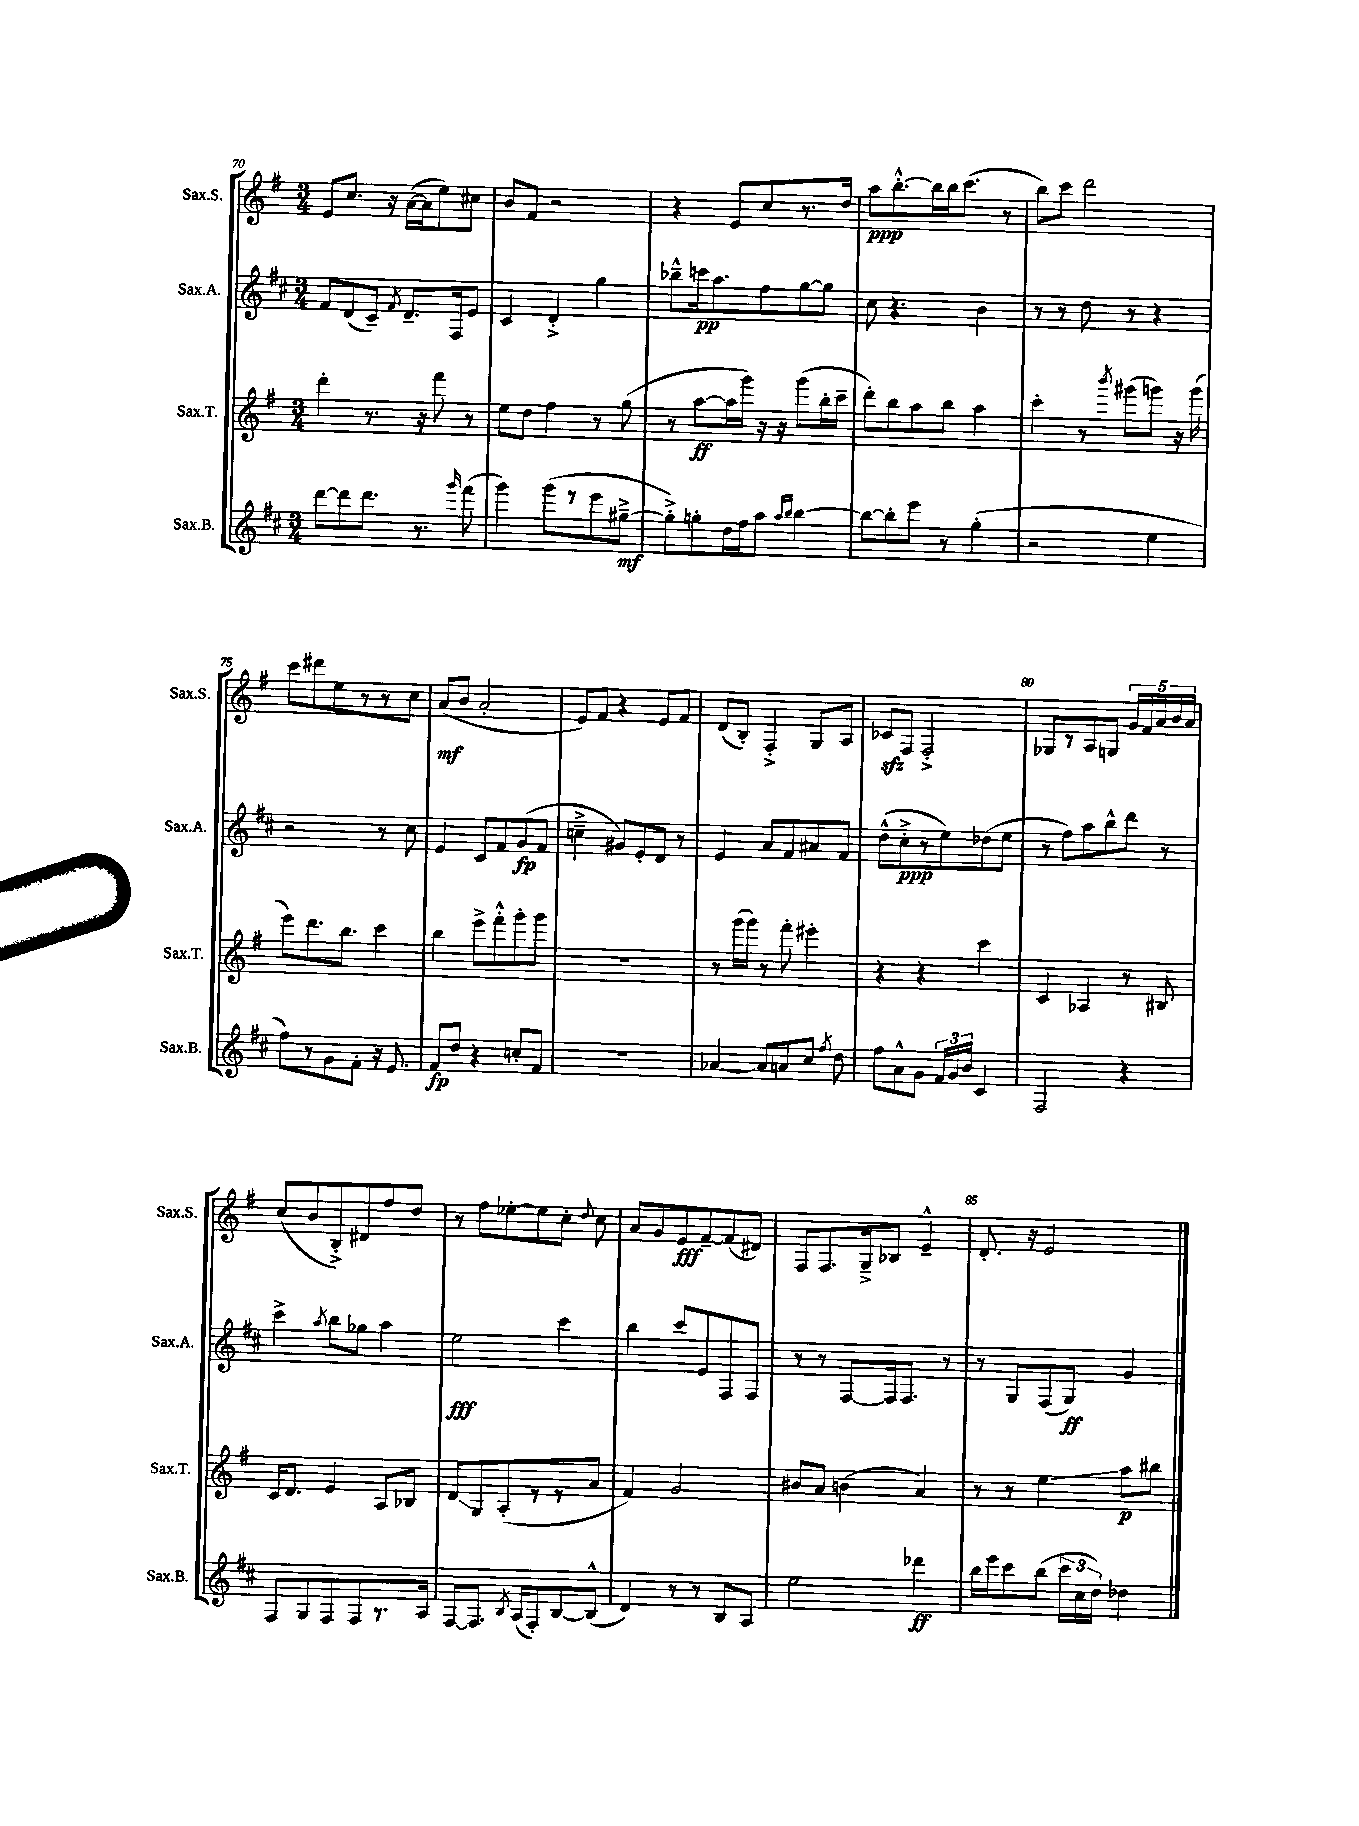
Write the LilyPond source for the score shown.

<<
\new StaffGroup <<
\new Staff = "s0" \with { instrumentName = "Sax.S." shortInstrumentName = "Sax.S." } {
    \clef treble \key g \major \numericTimeSignature \time 3/4
    \autoBeamOff e'8[ c''8.] r16 a'16[~( a'16 e''8) cis''8] |
    b'8[ fis'8] r2 |
    r4 e'8[ c''8 r8. d''16] |
    a''8[\ppp b''8.~-.-^ b''16 b''16 c'''8.]( r8 |
    b''8[) c'''8] d'''2 |
    c'''8[ dis'''8 e''8 r8 r8 c''8] |
    a'8[\mf( b'8] a'2-. |
    e'8[) fis'8] r4 e'8[ fis'8] |
    d'8[( b8]-.) fis4-.-> g8[ a8] |
    ces'8[\sfz fis8] fis2-.-> |
    ges8[ r8 a8 g8] \tuplet 5/4 { g'16[ fis'16 a'16 b'16 a'16] } |
    c''8[( b'8 b8-.->) dis'8 fis''8 d''8] |
    r8 fis''8[ ees''8~-. ees''8 c''8]-. \appoggiatura { d''8 } c''8 |
    a'8[ g'8 e'8\fff fis'8~-- fis'8( dis'8]) |
    fis8[ fis8. g16---> bes8] e'4---^ |
    d'8.-. r16 e'2 \bar "|." |
}
\new Staff = "s1" \with { instrumentName = "Sax.A." shortInstrumentName = "Sax.A." } {
    \clef treble \key d \major \numericTimeSignature \time 3/4
    \autoBeamOff fis'8[ d'8( cis'8]--) \acciaccatura { fis'8 } d'8.[-- fis16 e'8] |
    cis'4 d'4-.-> g''4 |
    bes''8[---^ c'''16\pp a''8. fis''8 g''8~ g''8] |
    cis''8 r4. b'4 |
    r8 r8 d''8 r8 r4 |
    r2 r8 cis''8 |
    e'4 cis'8[ fis'8 g'8\fp( fis'8] |
    c''4---> gis'8[) e'8-. d'8] r8 |
    e'4 a'8[ fis'8 ais'8 fis'8] |
    d''8[-^( cis''8-.->\ppp r8 e''8) des''8( e''8] |
    r8 fis''8[) a''8 b''8-^ d'''8] r8 |
    cis'''4-> \acciaccatura { a''8 } b''8[ ges''8] a''4 |
    e''2\fff cis'''4 |
    b''4 cis'''8[ e'8 fis8 fis8] |
    r8 r8 fis8[~ fis16 fis8.] r8 |
    r8 g8[ fis8( g8]\ff) g'4 \bar "|." |
}
\new Staff = "s2" \with { instrumentName = "Sax.T." shortInstrumentName = "Sax.T." } {
    \clef treble \key g \major \numericTimeSignature \time 3/4
    \autoBeamOff d'''4-. r8. r16 fis'''8 r8 |
    e''8[ d''8] fis''4 r8 g''8( |
    r8 a''8[~\ff a''16 g'''16]) r16 r16 g'''8[( b''16-. c'''16]-- |
    d'''8[-.) b''8 a''8 b''8] a''4 |
    c'''4-. r8 \acciaccatura { b'''8 } gis'''8[( g'''8]) r16 g'''16( |
    e'''8[) d'''8. b''8.] c'''4 |
    b''4 e'''8[-> fis'''8-.-^ g'''8-. g'''8] |
    R2. |
    r8 g'''16[( g'''16]) r8 fis'''8-. eis'''4-. |
    r4 r4 c'''4 |
    c'4 aes4 r8 bis8 |
    c'16[ d'8.] e'4 a8[ bes8] |
    d'8[\glissando g8 a8-.( r8 r8 a'8] |
    fis'4) g'2 |
    bis'8[ a'8] b'4( a'4) |
    r8 r8 e''4\glissando a''8[\p bis''8] \bar "|." |
}
\new Staff = "s3" \with { instrumentName = "Sax.B." shortInstrumentName = "Sax.B." } {
    \clef treble \key d \major \numericTimeSignature \time 3/4
    \autoBeamOff d'''8[~ d'''8 d'''8.] r8. \grace { g'''16 } fis'''8( |
    g'''4) g'''8[( r8 e'''8 gis''8]~--->\mf |
    gis''8[-.->) g''8-. d''16 fis''16 a''8] \grace { a''16[ b''16] } b''4~ |
    b''8[~ b''8-. e'''8] r8 g''4-.( |
    r2 e''4 |
    fis''8[) r8 g'8 fis'8]-. r16 e'8. |
    fis'8[\fp d''8] r4 c''8[-. fis'8] |
    R2. |
    aes'4~ aes'8[ a'8 cis''8] \acciaccatura { fis''8 } d''8 |
    fis''8[ a'8-^ g'8] \tuplet 3/2 { fis'16[ g'16 b'16] } cis'4 |
    fis2 r4 |
    fis8[ g8 fis8 fis8 r8. a16] |
    fis8[~ fis8.] \acciaccatura { b8 } a16[( fis8-.) b8~ b8]-^( |
    d'4) r8 r8 b8[ a8] |
    e''2 des'''4\ff |
    b''16[ e'''16 cis'''8 b''8]( \tuplet 3/2 { cis'''16[ cis''16 d''16]) } des''4 \bar "|." |
}
>>
>>
\layout { \context { \Score currentBarNumber = #70 \override BarNumber.break-visibility = ##(#f #t #t) barNumberVisibility = #(every-nth-bar-number-visible 5) } }
